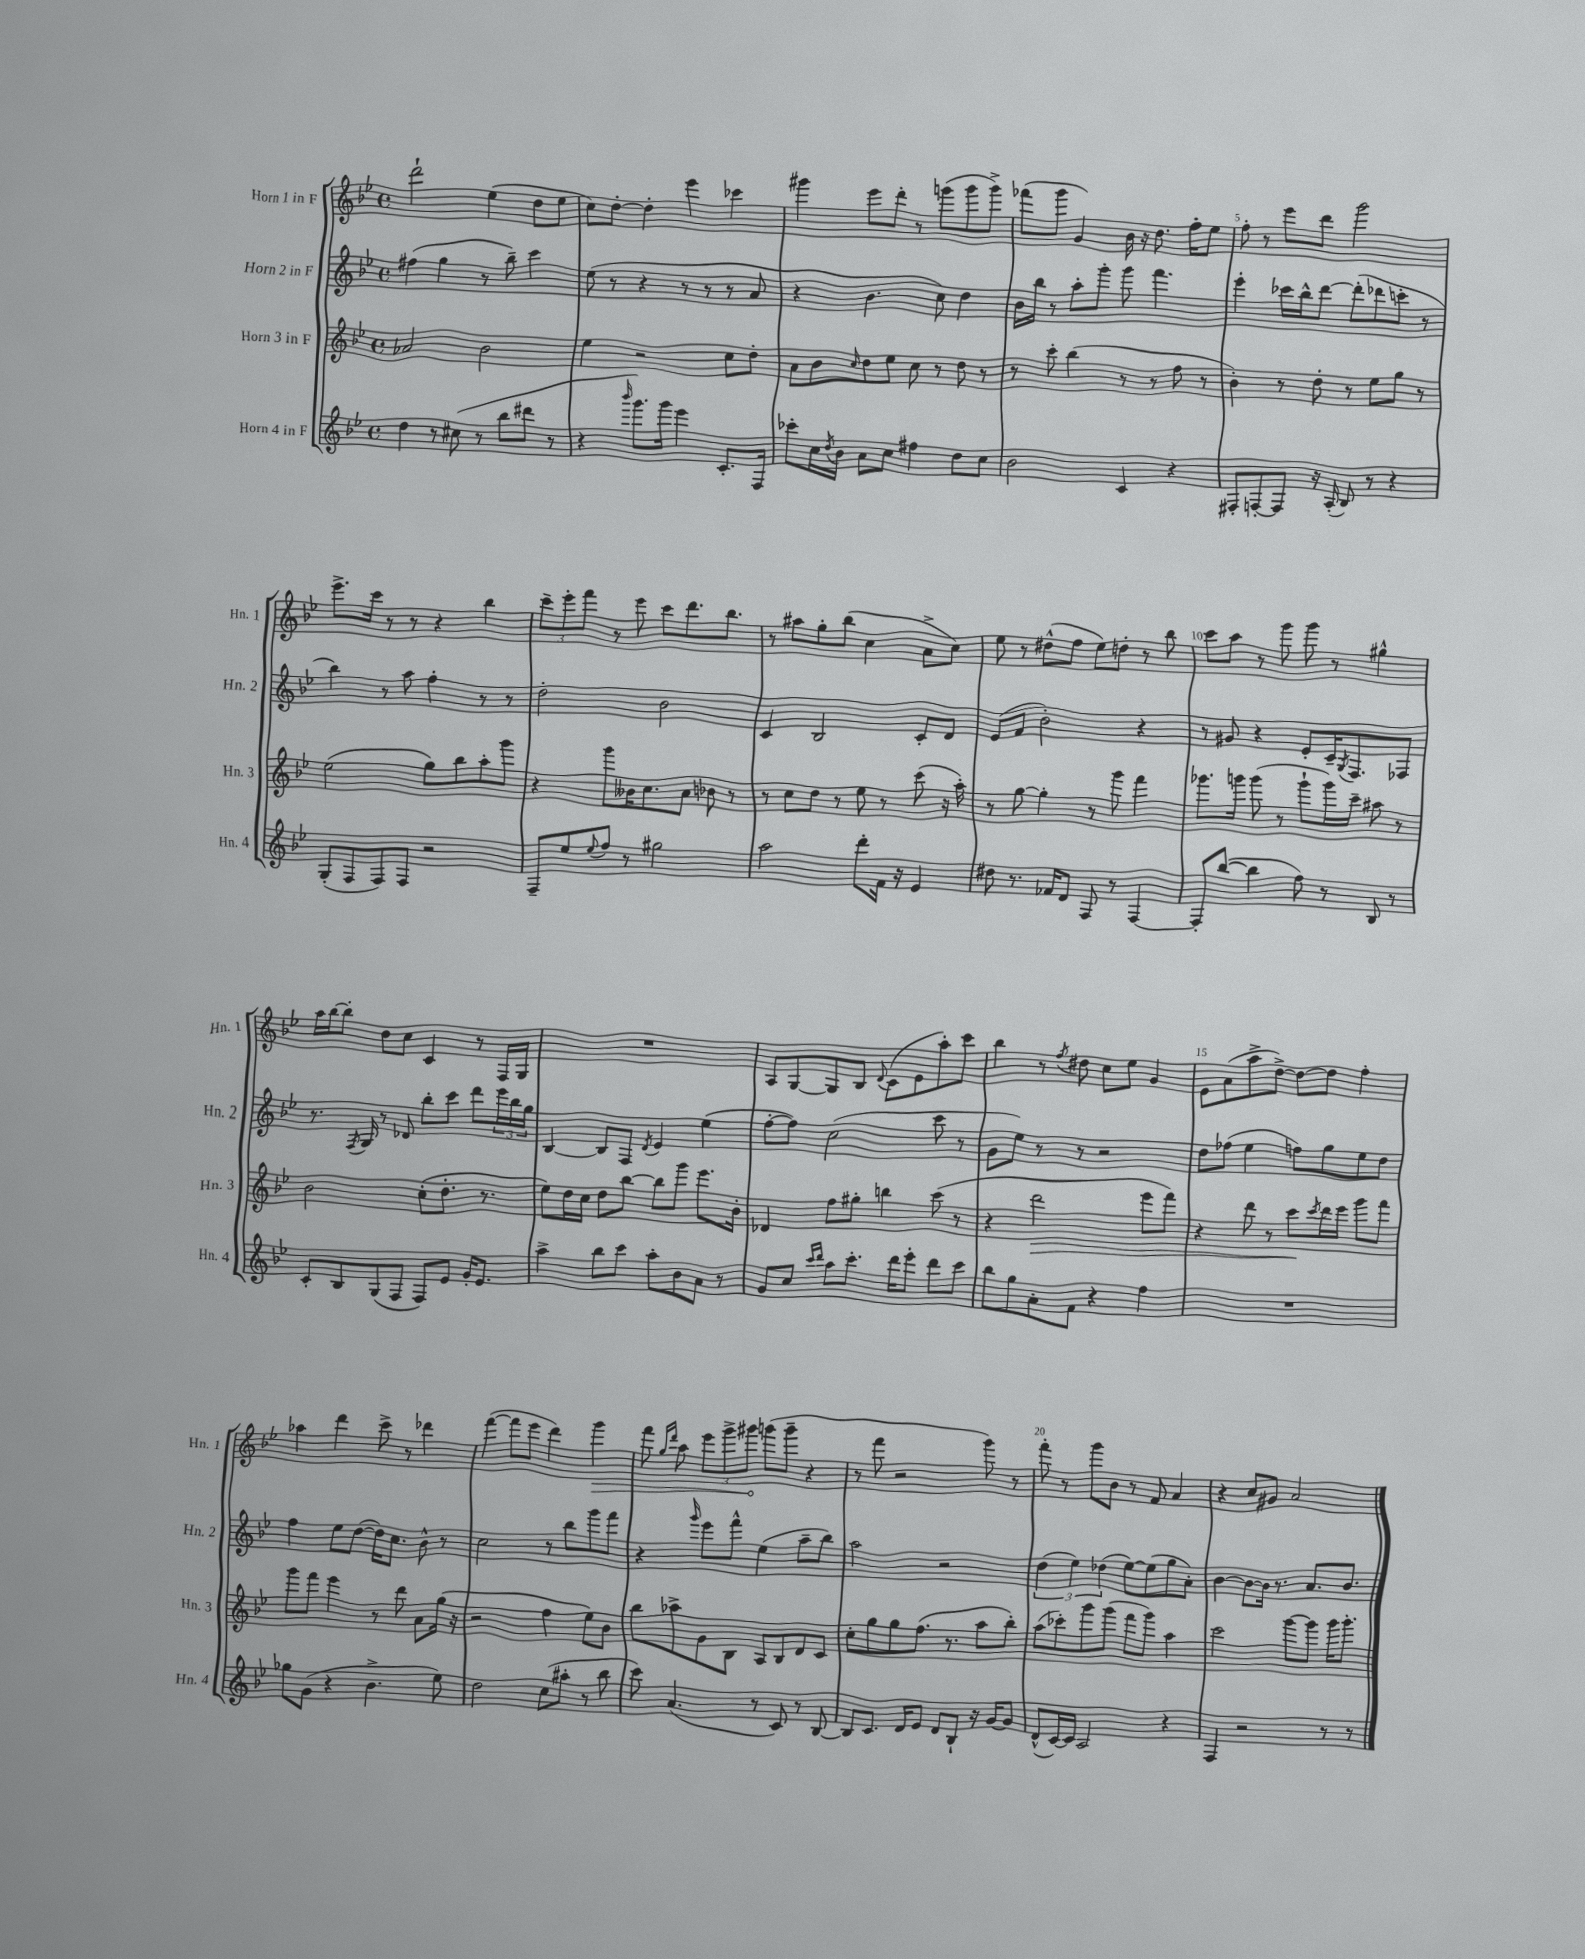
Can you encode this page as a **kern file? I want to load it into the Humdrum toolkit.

**kern	**kern	**kern	**kern
*staff4	*staff3	*staff2	*staff1
*clefG2	*clefG2	*clefG2	*clefG2
*k[b-e-]	*k[b-e-]	*k[b-e-]	*k[b-e-]
*M4/4	*M4/4	*M4/4	*M4/4
*met(c)	*met(c)	*met(c)	*met(c)
4dd	2a-	(4ff#	2ddd`
8r	.	4gg	.
(8cc#	.	.	.
8r	2b-	8r	(4ee-
8bb-	.	8bb-~)	.
8ddd#	.	4ccc	8dd
8r	.	.	8ee-
=	=	=	=
4r	4ee-	(8ee-	8cc)
.	.	8r	[8dd'
16qqbbb-	.	.	.
8.ggg)	2r	4r	4dd']
16ggg	.	.	.
4eee-	.	8r	4eee-
.	.	8r	.
8.c'	8cc	8r	4ccc-
.	8dd'	8a	.
16F	.	.	.
=	=	=	=
8ccc-'	8a	4r	4ggg#
16cc	8b-	.	.
8qdd	.	.	.
16b-	.	.	.
.	16qqcc	.	.
8a	8dd	4.b-	8eee-
8cc	8ee-	.	8ddd'
4ff#	8cc	.	8r
.	8r	8cc)	(8ggg
8dd	8dd	4dd	8ggg
8cc	8r	.	8ggg^)
=	=	=	=
2b-	8r	16b-	(8fff-
.	.	16bb-	.
.	8ccc'	8r	8ggg
.	(4bb-	8aa'	4g)
.	.	8ggg'	.
4c	8r	8ggg	16b-
.	.	.	16r
.	8r	4.fff	8.dd
4r	8ff	.	.
.	.	.	16ff'
.	8r	.	8ee-
=	=	=	=
8F#'	4b-')	4eee-'	8ff'
[8F'	.	.	8r
8F]	8r	16ccc-	8eee-
.	.	16bb-^^	.
16r	8dd'	[8ddd	8ddd
(16A'	.	.	.
8B-)	8r	(8ddd']	2ggg
8r	8ee-	8ddd-	.
4r	8gg	8ccc'	.
.	8r	8r	.
=	=	=	=
(8G'	(2ee-	4bb-)	8.eee-^
8F	.	.	.
.	.	.	16ccc
8F)	.	8r	8r
8F	.	8aa	8r
2r	8gg)	4ff'	4r
.	8bb-	.	.
.	8aa'	8r	4bb-
.	8ggg	8r	.
=	=	=	=
8F~	4r	2dd'	12ccc~
.	.	.	12eee-'
8ee-	.	.	.
.	.	.	12fff
8qqee-	.	.	.
8ff	8ggg	.	8r
8r	16b--	.	8eee-
.	8.cc	.	.
2gg#	.	2b-	8ccc
.	8a	.	8.ddd
.	8b-	.	.
.	.	.	8.bb-
.	8r	.	.
=	=	=	=
2aa	8r	4c	8r
.	8cc	.	8aa#
.	8dd	2B-	8gg'
.	8r	.	(8bb-
8ddd'	8ee-	.	4cc
16f	8r	.	.
16r	.	.	.
4e-	(8ccc	8c'	8a^
.	16r	8d	8cc)
.	16aa')	.	.
=	=	=	=
8dd#	8r	(8e-	8ee-
8.r	[8gg	8f	8r
.	4gg']	2b-')	(8dd#^^
16f-	.	.	.
8d	.	.	8ff
8F	8r	.	8ee-)
8r	8ggg	.	8dd'
[4F	4fff	4r	8r
.	.	.	8bb-
=	=	=	=
8F']	8.ggg-	8r	8ccc
([8bb-	.	8g#	8aa
.	16ggg	.	.
4bb-]	(8ggg	4r	8r
.	8r	.	8ggg
8ff)	8ggg`	8e-'	8ggg
8r	16ggg)	16c~	8r
.	.	8qG	.
.	16ccc~	8.F	.
8B-	8aa#	.	4gg#^^
8r	8r	8F-	.
=	=	=	=
8c'	2b-	8.r	16aa
.	.	.	[16bb-
8B-	.	.	8bb-']
.	.	8qF	.
.	.	16G	.
(8G	.	8r	8dd
8F	.	8d-	8cc
8F)	(8cc'	8bb-'	4c
8e-	8.dd'	8ccc	.
16g'	.	8ddd	8r
8.e-	8.r	.	.
.	.	24eee-	16F
.	.	24bb-	.
.	.	.	16G
.	.	24gg	.
=	=	=	=
4aa^	8ee-)	[4B-	1r
.	16dd	.	.
.	16cc	.	.
8bb-	8dd	8B-]	.
8ccc	[8bb-	8F	.
.	.	8qd	.
8aa'	8bb-]	4e-	.
8b-	8ggg	.	.
8a	8.eee-	(4ee-	.
8r	.	.	.
.	16b-'	.	.
=	=	=	=
8g	4d-	[8ff'	8A
8cc	.	8ff])	[8G
16qqccc	.	.	.
16qqddd	.	.	.
8aa	8ff	(2cc	8G]
8.ccc'	8gg#'	.	8B-
.	.	.	8qqd
.	4bb	.	(8c
16ddd	.	.	.
8eee-'	.	.	8e-
8ddd	(8ccc	8ccc	8aa')
8ccc	8r	8r	8ccc
=	=	=	=
8bb-	4r	8g	4bb-
8gg	.	8ee-)	.
8a'	2ddd	8r	8r
.	.	.	8qff
8f	.	8r	8dd#
4r	.	2r	8cc
.	.	.	8ee-
4ff	8eee-	.	4g
.	8fff)	.	.
=	=	=	=
1r	4r	8dd	8e-
.	.	(8ff-	(8a
.	8ddd	4ee-	8aa^
.	8r	.	[8dd^)
.	8ccc	8ff)	8dd_
.	8qccc	.	.
.	16ddd	8gg	8dd]
.	16eee-	.	.
.	8ggg	8ee-	4ff'
.	8fff	8dd	.
=	=	=	=
8gg-	8ggg	4ff	4aa-
(8g	8fff	.	.
4r	4eee-	8ee-	4ddd
.	.	([8dd	.
4.b-^	8r	16dd])	8ccc^
.	.	8.cc	.
.	8ddd	.	8r
.	8a	8b-^^	4ddd-
8ee-)	(16gg	8r	.
.	16r	.	.
=	=	=	=
2dd	2r	2cc	([4fff
.	.	.	8fff]
.	.	.	8eee-
(8cc	4ff	8r	4ddd)
8aa#'	.	8bb-	.
8r	8ee-)	8ggg	4ggg
8bb-	8b-	8fff	.
=	=	=	=
8ccc)	8bb-	4r	8fff
.	.	.	16qqgg
.	.	.	16qqddd
(4.a	8aa-^	.	8aa
.	.	16qqggg	.
.	8g	8eee-	12eee-
.	.	.	12ggg^
.	8B-	8fff^^	.
.	.	.	12ggg#
8r	8A	(4ee-	(8ggg
8c)	8B-	.	8ggg~
8r	8d	8aa~	4r
[8B-	8c	8bb-)	.
=	=	=	=
8B-]	8cc'	2aa	8r
8.c	8gg	.	8fff
.	8gg	.	2r
16d	.	.	.
8e-	(8.ff	.	.
8d	.	2r	.
.	8.r	.	.
8B-`	.	.	.
16r	8aa	.	8ggg)
[16g	.	.	.
8g]	8bb-')	.	8r
=	=	=	=
(8d^^	(8aa	(6dd	8fff'
[16c)	8ccc-')	.	8r
.	.	6ee-)	.
16c]	.	.	.
2A	8ggg	.	8ggg
.	.	(6dd-	.
.	(8ggg	.	8b-
.	8fff	[8ee-)	8r
.	8ggg)	(8ee-]	8f
4r	4aa	8gg	4a
.	.	8a')	.
=	=	=	=
4F	2ccc	[4b-	4r
2r	.	8b-_	8cc
.	.	16b-]	8g#
.	.	8.r	.
.	[8ggg	.	2a
.	8ggg]	8.a	.
8r	16ggg	.	.
.	8.ggg'	8.b-	.
8r	.	.	.
==	==	==	==
*-	*-	*-	*-
